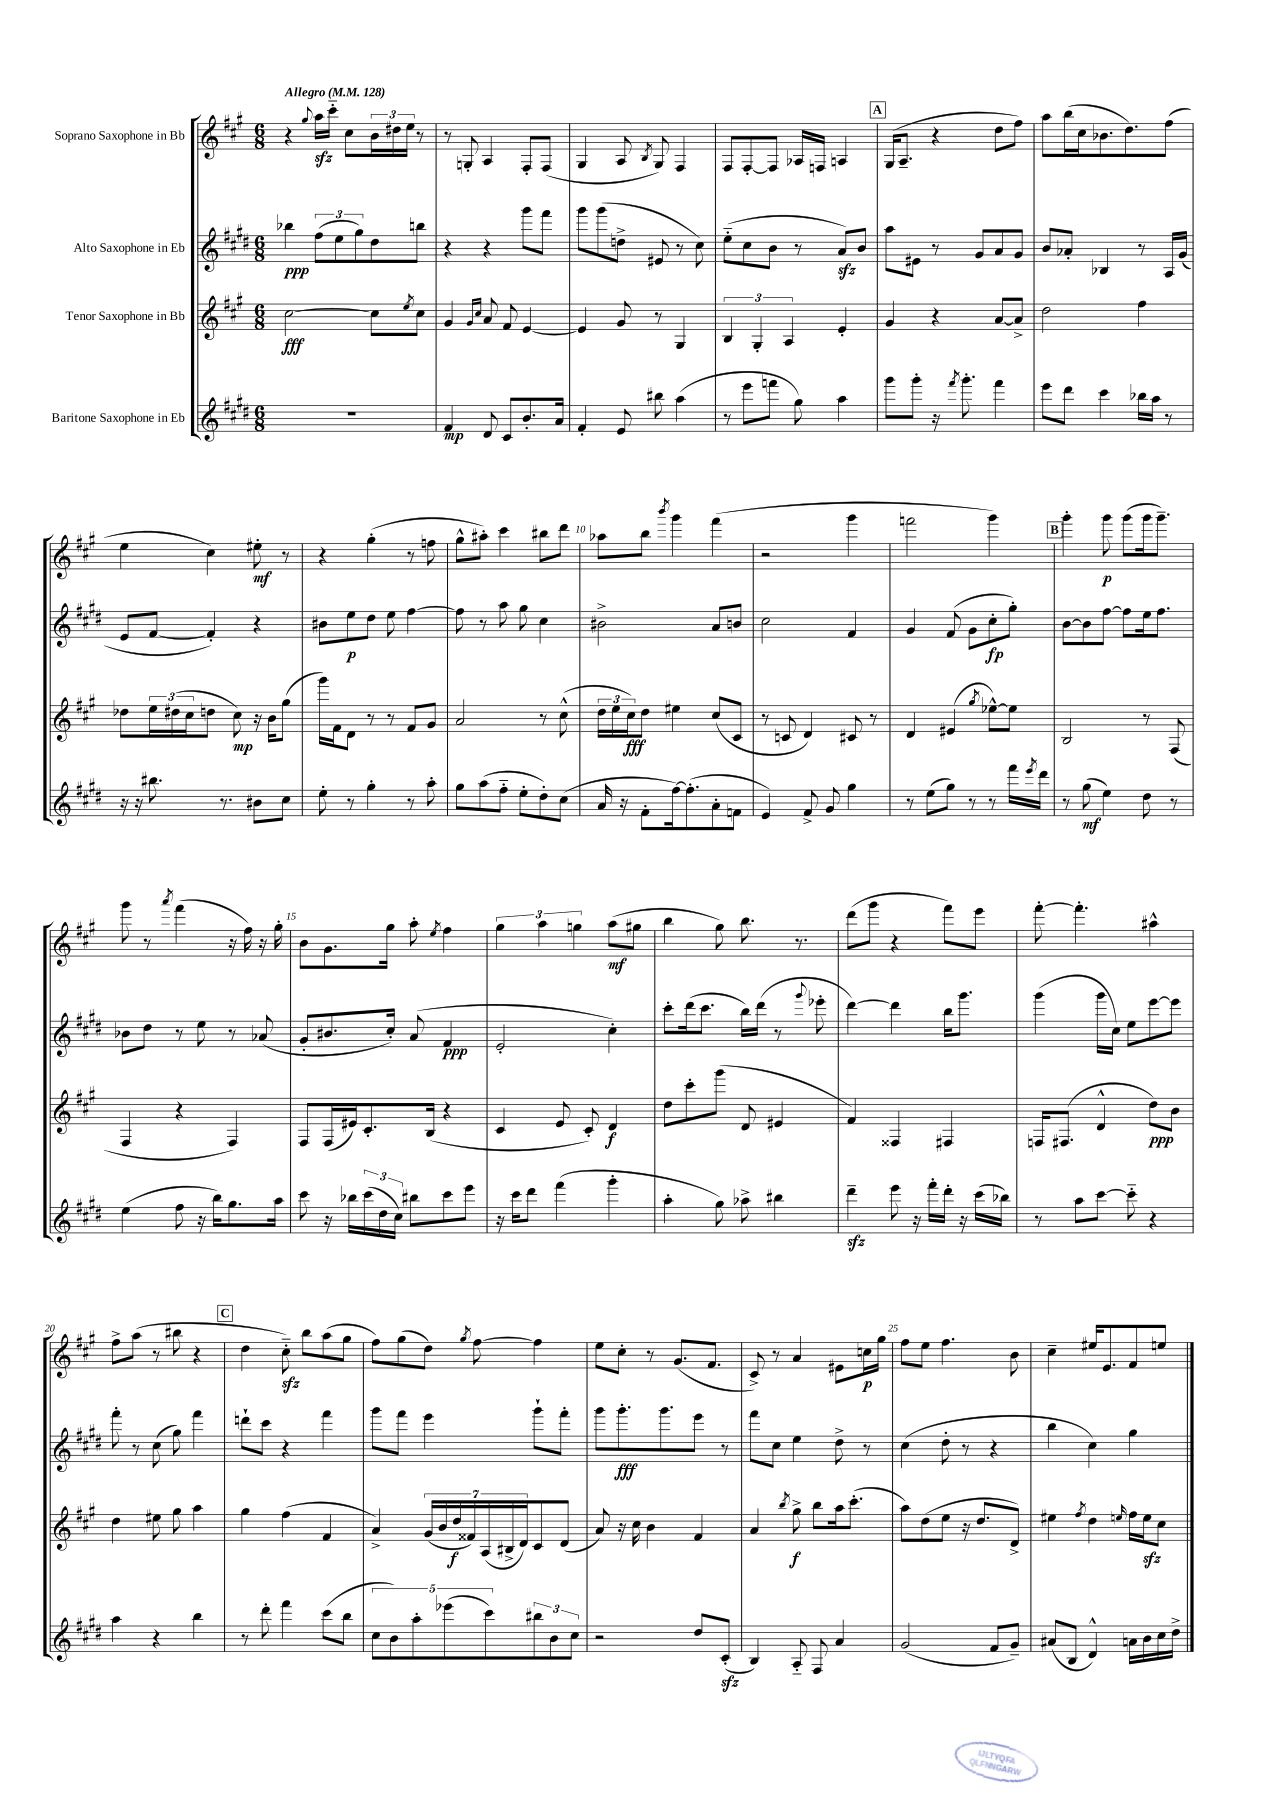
<<
\new StaffGroup <<
\new Staff = "s0" \with { instrumentName = "Soprano Saxophone in Bb" } {
    \clef treble \key a \major \numericTimeSignature \time 6/8 \tempo "Allegro" 4 = 128
    r4 \appoggiatura { gis''8 } a''16\sfz cis'''16-_ cis''8 \tuplet 3/2 { b'16 dis''16 e''16 } r8 |
    r8 g8-. a4 fis8-. fis8( |
    gis4 a8 \acciaccatura { b8 } gis8) fis4 |
    fis8 fis8~-. fis8 aes16 f16 a4 |
    \mark \markup { \box "A" } gis16( a8.-- r4 d''8 fis''8) |
    a''8 b''16( cis''16 bes'8. d''8.) fis''8( |
    e''4 cis''4) eis''8-.\mf r8 |
    r4 gis''4-.( r8 f''8 |
    gis''8-^ ais''8-.) cis'''4 bis''8 d'''8 |
    aes''8 b''8 \acciaccatura { b'''8 } gis'''4 fis'''4( |
    r2 gis'''4 |
    f'''2 gis'''4) |
    \mark \markup { \box "B" } gis'''4-. gis'''8\p gis'''8( gis'''16 gis'''8.--) |
    gis'''8 r8 \acciaccatura { a'''8 } fis'''4( r16 fis''16) r16 gis''16-. |
    b'8 gis'8. gis''16 a''8-. \acciaccatura { e''8 } fis''4 |
    \tuplet 3/2 { gis''4 a''4 g''4 } a''8\mf( gis''8 |
    b''4 gis''8) b''8. r8. |
    d'''8( gis'''8 r4 fis'''8) e'''8 |
    fis'''8~-. fis'''4.-. ais''4-^ |
    fis''8-> a''8( r8 bis''8 r4 |
    \mark \markup { \box "C" } d''4 cis''8-_\sfz) b''8 a''8( gis''8 |
    fis''8) gis''8( d''8) \acciaccatura { gis''8 } fis''8~ fis''4 |
    e''8 cis''8-. r8 gis'8.( fis'8. |
    cis'8->) r8 a'4 eis'8 c''16\p gis''16 |
    fis''8 e''8 fis''4. b'8 |
    cis''4-- eis''16 e'8. fis'8 e''8 \bar "|." |
}
\new Staff = "s1" \with { instrumentName = "Alto Saxophone in Eb" } {
    \clef treble \key e \major \numericTimeSignature \time 6/8
    bes''4\ppp \tuplet 3/2 { fis''8( e''8 gis''8) } dis''8 b''8 |
    r4 r4 gis'''8 fis'''8 |
    gis'''8 gis'''8( d''8-> eis'8 r8 cis''8) |
    e''8-_( cis''8 b'8 r8 a'8\sfz) b'8 |
    \mark \markup { \box "A" } a''8 eis'8 r8 gis'8 a'8 gis'8 |
    b'8 aes'8-. bes4 r8 a16 gis'16( |
    e'8 fis'8~ fis'4-.) r4 |
    bis'8 e''8\p dis''8 e''8 fis''4~ |
    fis''8 r8 a''8 gis''8 cis''4 |
    bis'2-> a'8 b'8 |
    cis''2 fis'4 |
    gis'4 fis'8( gis'8 cis''8-.\fp gis''8-.) |
    \mark \markup { \box "B" } b'8~ b'8 fis''8~ fis''8 e''16 fis''8. |
    bes'8 dis''8 r8 e''8 r8 aes'8( |
    gis'8-. bis'8. cis''16-.) a'8( fis'4\ppp |
    e'2-. cis''4-.) |
    cis'''8-. dis'''16( cis'''8. b''16) dis'''16( r8 \appoggiatura { gis'''8 } ees'''8-. |
    dis'''4~) dis'''4 b''16 gis'''8. |
    gis'''4( gis'''16 cis''16) e''8 e'''8~ e'''8 |
    fis'''8-. r8 cis''8( gis''8) fis'''4 |
    \mark \markup { \box "C" } d'''8-! cis'''8 r4 fis'''4 |
    gis'''8 fis'''8 e'''4 gis'''8-! fis'''8-. |
    gis'''8 gis'''8.-.\fff gis'''8. e'''8 r8 |
    fis'''8 cis''8 e''4 dis''8-> r8 |
    cis''4( dis''8-. r8 r4 |
    b''4 cis''4) gis''4 \bar "|." |
}
\new Staff = "s2" \with { instrumentName = "Tenor Saxophone in Bb" } {
    \clef treble \key a \major \numericTimeSignature \time 6/8
    cis''2~\fff cis''8 \acciaccatura { e''8 } cis''8 |
    gis'4 \grace { gis'16 cis''16 } a'8 fis'8 e'4~ |
    e'4 gis'8 r8 gis4 |
    \tuplet 3/2 { b4 gis4-. a4 } e'4-. |
    \mark \markup { \box "A" } gis'4 r4 a'8~ a'8-> |
    d''2 fis''4 |
    des''8 \tuplet 3/2 { e''16 dis''16( cis''16 } d''8 cis''8\mp) r16 b'16 gis''8( |
    gis'''16) fis'16 d'8 r8 r8 fis'8 gis'8 |
    a'2 r8 cis''8-^( |
    \tuplet 3/2 { d''16 e''16 cis''16\fff) } d''8 eis''4 cis''8( cis'8 |
    r8 c'8 d'4) cis'8 r8 |
    d'4 eis'4( \acciaccatura { gis''8 } ees''8~-^) ees''8 |
    \mark \markup { \box "B" } b2 r8 fis8( |
    fis4 r4 fis4) |
    fis8 fis16( eis'16) cis'8.-. b16( r4 |
    cis'4 e'8 cis'8-.) d'4\f |
    d''8 cis'''8-. gis'''8( d'8 eis'4 |
    fis'4) fisis4 fis4 |
    f16 fis8.( d'4-^ d''8\ppp) b'8 |
    d''4 eis''8 gis''8 a''4 |
    \mark \markup { \box "C" } gis''4 fis''4( fis'4 |
    a'4->) \tuplet 7/4 { gis'16( b'16 d''16\f fisis'16) a16( bis16-> d'16) } cis'8 d'8( |
    a'8) r16 cis''16 b'4 fis'4 |
    a'4 \acciaccatura { b''8 } gis''8->\f b''8 a''16 cis'''8.-.( |
    a''8) d''8( e''8 r16 d''8. d'8->) |
    eis''4 \acciaccatura { fis''8 } d''4 \grace { e''16 } fis''16 e''16\sfz cis''8 \bar "|." |
}
\new Staff = "s3" \with { instrumentName = "Baritone Saxophone in Eb" } {
    \clef treble \key e \major \numericTimeSignature \time 6/8
    R2. |
    fis'4\mp dis'8 cis'8 b'8.-. a'16 |
    fis'4-. e'8 bis''8 a''4( |
    r8 e'''8 f'''8 gis''8) a''4 |
    \mark \markup { \box "A" } gis'''8 gis'''8-. r16 \acciaccatura { fis'''8 } gis'''8.-. fis'''4 |
    e'''8 dis'''8 cis'''4 bes''16 a''16 r8 |
    r16 r16 bis''8. r8. bis'8 cis''8 |
    e''8-. r8 gis''4-. r8 a''8-. |
    gis''8 a''8( fis''8-_ e''8-. dis''8-.) cis''8( |
    a'16 r16 fis'8-. fis''16~) fis''8.-.( a'8-. f'8 |
    e'4) fis'8-> gis'8 gis''4 |
    r8 e''8( gis''8) r8 r8 fis'''16 \acciaccatura { e'''8 } dis'''16 |
    \mark \markup { \box "B" } r8 gis''8\mf( e''4) dis''8 r8 |
    e''4( fis''8 r16 b''16) gis''8. a''16 |
    cis'''8 r16 bes''16 \tuplet 3/2 { cis'''16( dis''16 cis''16) } bis''8 cis'''8 e'''8 |
    r16 cis'''16 dis'''8 fis'''4( gis'''4-. |
    a''4-. gis''8) aes''8-> bis''4 |
    dis'''4--\sfz e'''8 r16 fis'''16-. dis'''16-. r16 cis'''16( bes''16) |
    r8 a''8 cis'''8~ cis'''8-_ r4 |
    a''4 r4 b''4 |
    \mark \markup { \box "C" } r8 dis'''8-. fis'''4 cis'''8( b''8 |
    \tuplet 5/4 { cis''8 b'8) a''8-. ees'''8( cis'''8) } \tuplet 3/2 { bis''8 b'8 cis''8 } |
    r2 dis''8 cis'8-.\sfz( |
    b4) a8-_ fis8 a'4 |
    gis'2( fis'8 gis'8--) |
    ais'8( b8 dis'4-^) a'16 b'16 cis''16 dis''16-> \bar "|." |
}
>>
>>
\layout { \context { \Score \override BarNumber.break-visibility = ##(#f #t #t) barNumberVisibility = #(every-nth-bar-number-visible 5) } }
